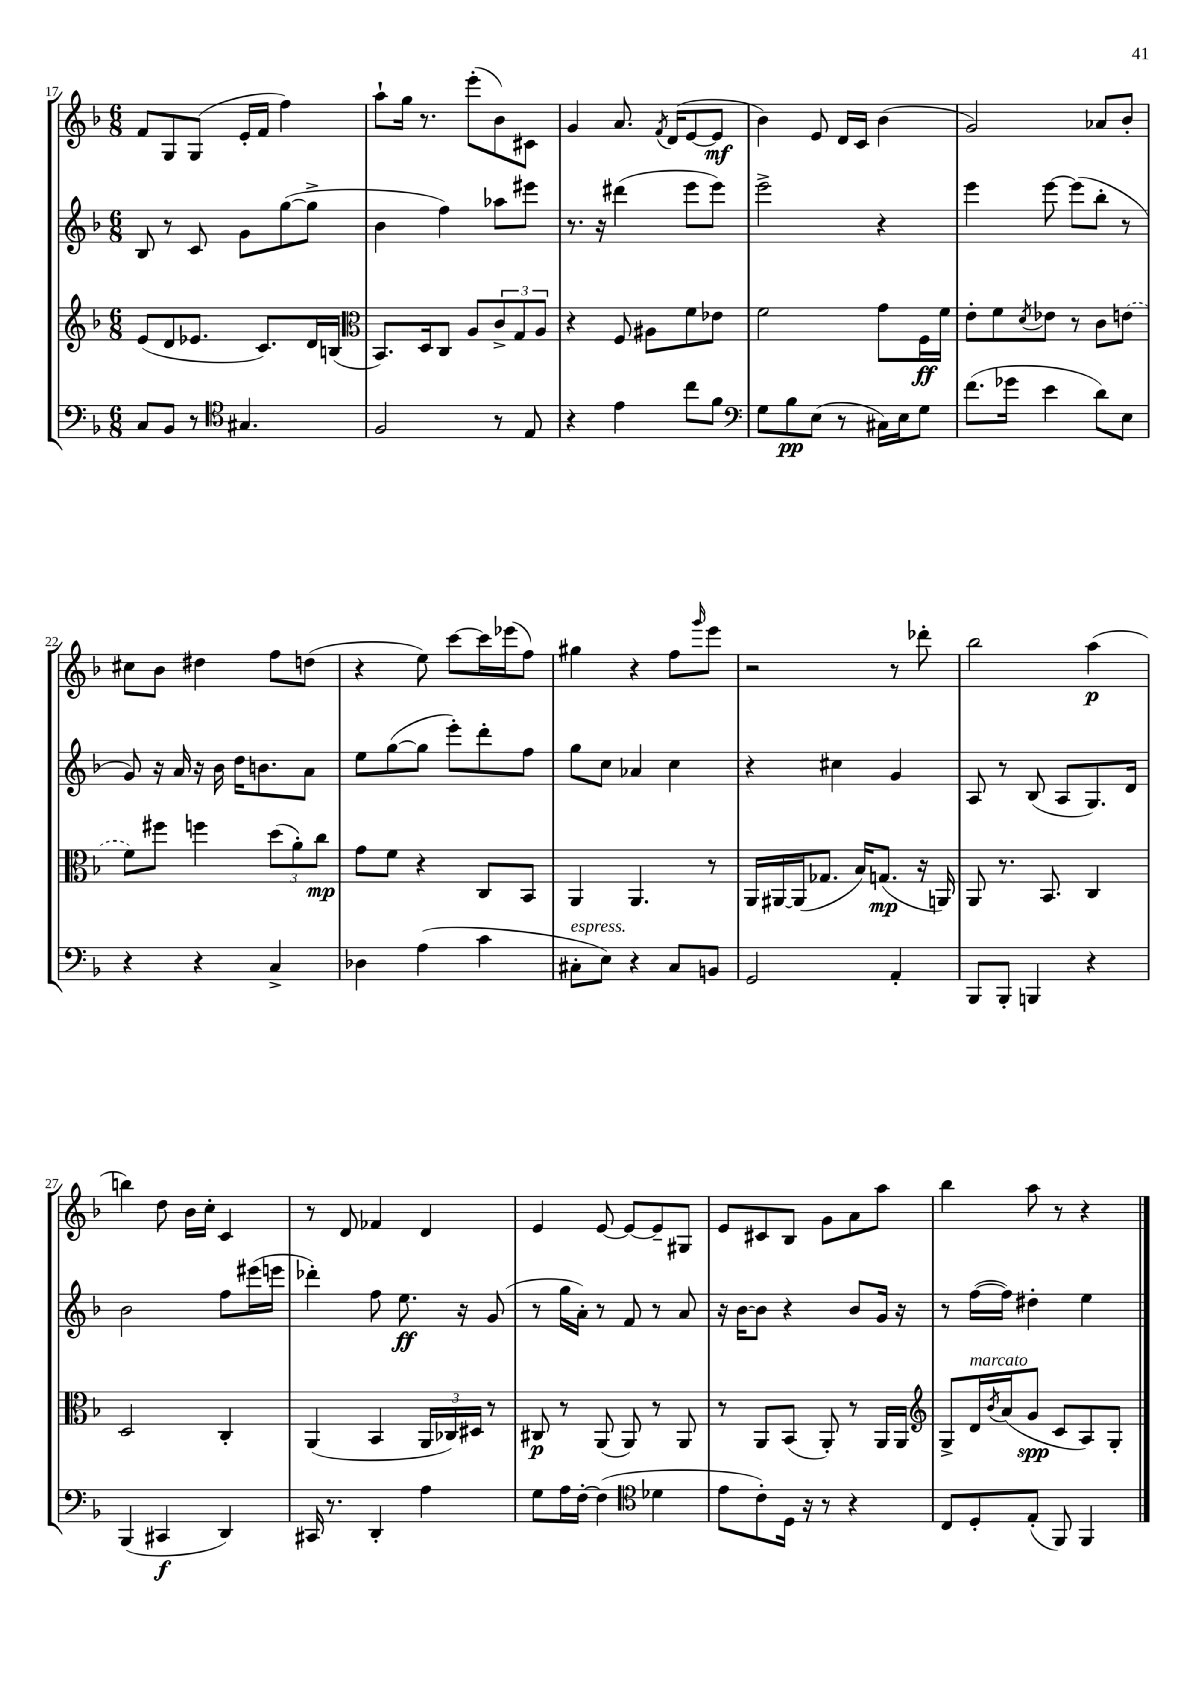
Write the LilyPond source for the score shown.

<<
\new StaffGroup <<
\new Staff = "s0" {
    \clef treble \key f \major \numericTimeSignature \time 6/8
    f'8 g8 g8( e'16-. f'16 f''4) |
    a''8-! g''16 r8. e'''8-.( bes'8) cis'8 |
    g'4 a'8. \acciaccatura { f'8 } d'16( e'8~ e'8\mf |
    bes'4) e'8 d'16 c'16 bes'4( |
    g'2) aes'8 bes'8-. |
    cis''8 bes'8 dis''4 f''8 d''8( |
    r4 e''8) c'''8~ c'''16 ees'''16( f''8) |
    gis''4 r4 f''8 \grace { g'''16 } e'''8 |
    r2 r8 des'''8-. |
    bes''2 a''4\p( |
    b''4) d''8 bes'16 c''16-. c'4 |
    r8 d'8 fes'4 d'4 |
    e'4 e'8~ e'8~ e'8-- gis8 |
    e'8 cis'8 bes8 g'8 a'8 a''8 |
    bes''4 a''8 r8 r4 \bar "|." |
}
\new Staff = "s1" {
    \clef treble \key f \major \numericTimeSignature \time 6/8
    bes8 r8 c'8 g'8 g''8~( g''8-> |
    bes'4 f''4) aes''8 eis'''8 |
    r8. r16 dis'''4( e'''8 e'''8) |
    e'''2-> r4 |
    e'''4 e'''8~ e'''8( bes''8-. r8 |
    g'8) r16 a'16 r16 bes'16 d''16 b'8. a'8 |
    e''8 g''8~( g''8 e'''8-.) d'''8-. f''8 |
    g''8 c''8 aes'4 c''4 |
    r4 cis''4 g'4 |
    a8 r8 bes8( a8 g8.) d'16 |
    bes'2 f''8 eis'''16( e'''16 |
    des'''4-.) f''8 e''8.\ff r16 g'8( |
    r8 g''16 a'16-.) r8 f'8 r8 a'8 |
    r16 bes'16~ bes'8 r4 bes'8 g'16 r16 |
    r8 f''16~( f''16) dis''4-. e''4 \bar "|." |
}
\new Staff = "s2" {
    \clef treble \key f \major \numericTimeSignature \time 6/8
    e'8( d'8 ees'8. c'8.) d'16 b16( |
    \clef alto bes,8.) d16 c8 a8 \tuplet 3/2 { c'8-> g8 a8 } |
    r4 f8 ais8 f'8 ees'8 |
    f'2 g'8 f16\ff f'16 |
    e'8-. f'8 \acciaccatura { d'8 } ees'8 r8 c'8 \once \slurDashed e'8( |
    f'8) fis''8 f''4 \tuplet 3/2 { d''8( a'8-.) c''8\mp } |
    g'8 f'8 r4 c8 bes,8 |
    a,4 a,4. r8 |
    a,16 ais,16~ ais,16( ges8. bes16) g8.\mp( r16 a,16) |
    a,8 r8. bes,8. c4 |
    d2 c4-. |
    a,4( bes,4 \tuplet 3/2 { a,16 ces16) dis16 } r8 |
    cis8\p r8 a,8( a,8) r8 a,8 |
    r8 a,8 bes,8( a,8-.) r8 a,16 a,16 |
    \clef treble g8-> d'16^\markup { \italic "marcato" } \acciaccatura { bes'8 } a'16( g'8\spp c'8 a8) g8-. \bar "|." |
}
\new Staff = "s3" {
    \clef bass \key f \major \numericTimeSignature \time 6/8
    c8 bes,8 r8 \clef tenor gis4. |
    f2 r8 e8 |
    r4 e'4 c''8 f'8 |
    \clef bass g8 bes8\pp e8( r8 cis16) e16 g8 |
    f'8.( ges'16 e'4 d'8) e8 |
    r4 r4 c4-> |
    des4 a4( c'4 |
    cis8-.^\markup { \italic "espress." } e8) r4 cis8 b,8 |
    g,2 a,4-. |
    bes,,8 bes,,8-. b,,4 r4 |
    bes,,4( cis,4\f d,4) |
    cis,16 r8. d,4-. a4 |
    g8 a16 f16~-. f4( \clef tenor des'4 |
    e'8 c'8-.) d16 r16 r8 r4 |
    c8 d8-. e8-.( f,8) f,4 \bar "|." |
}
>>
>>
\layout { \context { \Score currentBarNumber = #17 } }
